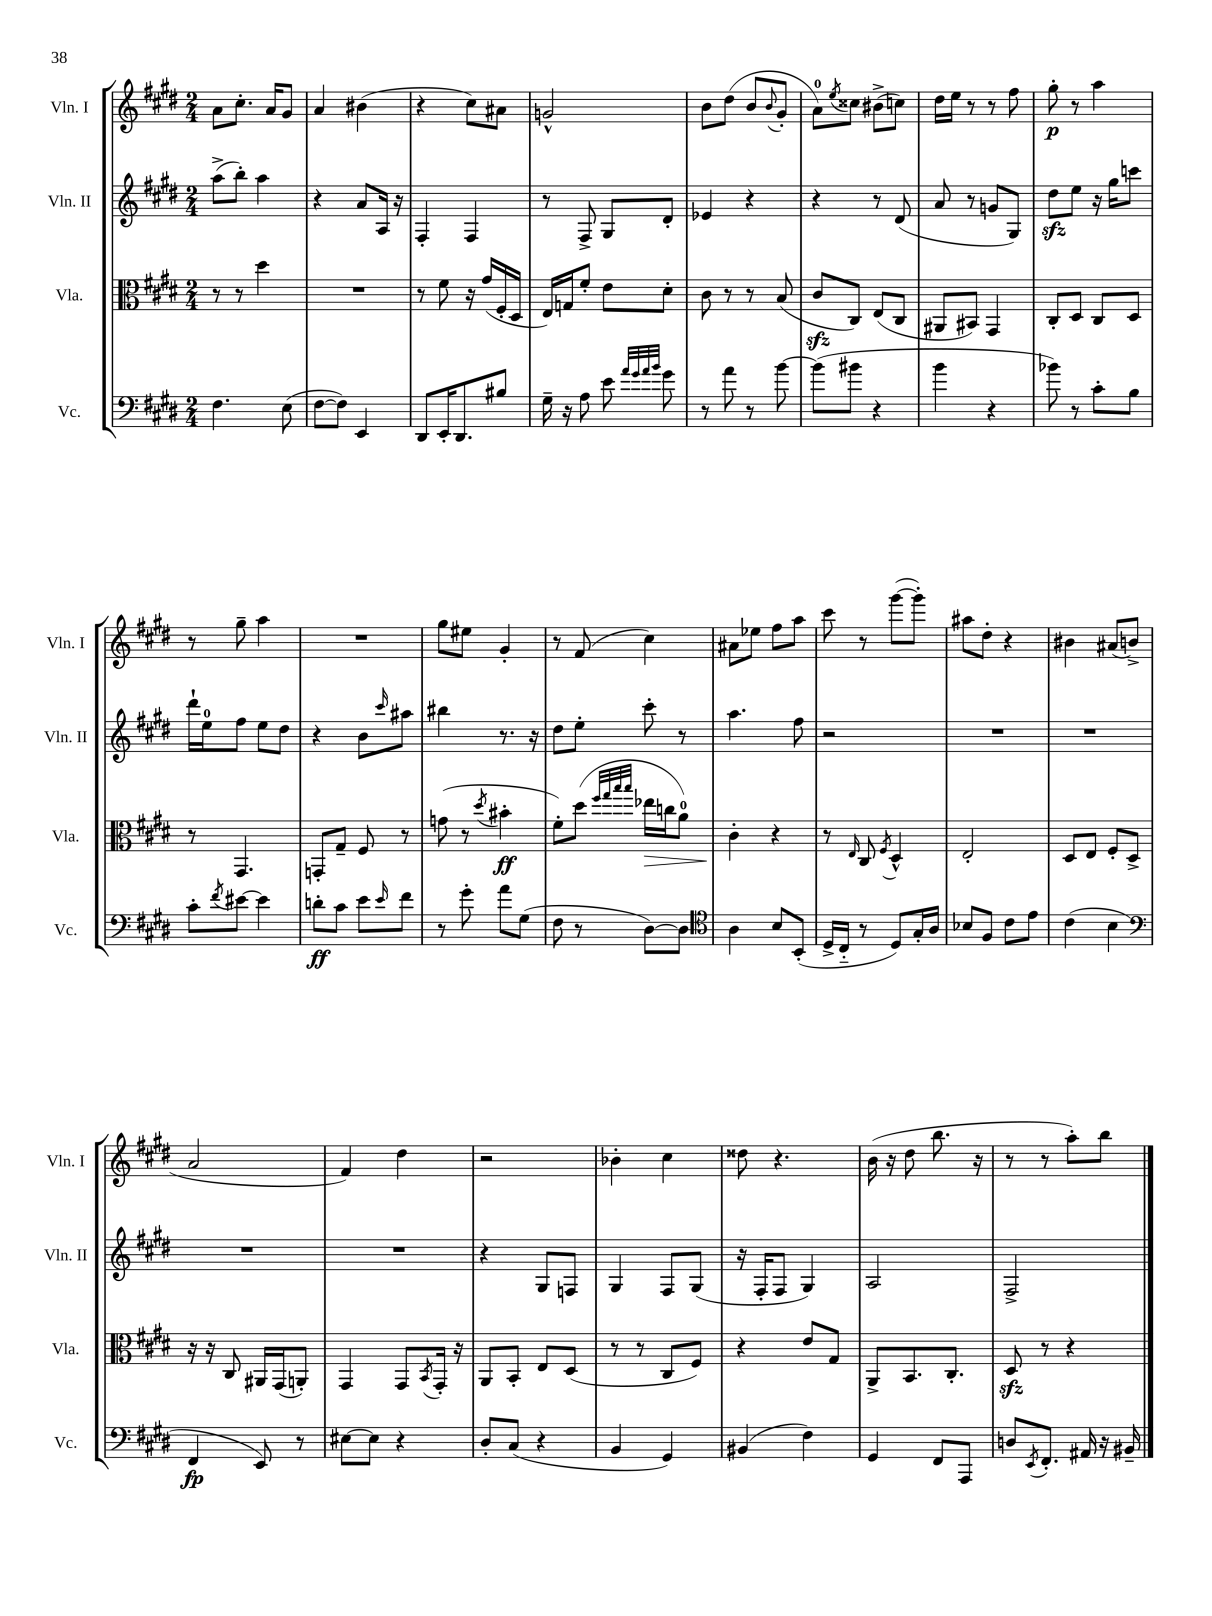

**kern	**dynam	**kern	**dynam	**kern	**kern	**dynam
*part4	*part4	*part3	*part3	*part2	*part1	*part1
*staff4	*staff4	*staff3	*staff3	*staff2	*staff1	*staff1
*I"Vc.	*	*I"Vla.	*	*I"Vln. II	*I"Vln. I	*
*I'Vc.	*	*I'Vla.	*	*I'Vln. II	*I'Vln. I	*
*clefF4	*	*clefC3	*	*clefG2	*clefG2	*
*k[f#c#g#d#]	*	*k[f#c#g#d#]	*	*k[f#c#g#d#]	*k[f#c#g#d#]	*
*M2/4	*	*M2/4	*	*M2/4	*M2/4	*
=126	=126	=126	=126	=126	=126	=126
4.F#\	.	8r	.	(8aa^\L	8a\L	.
.	.	8r	.	8bb'\J)	8.cc#'\J	.
.	.	4dd#\	.	4aa\	.	.
.	.	.	.	.	16a/KL	.
(8E\	.	.	.	.	8g#/J	.
=127	=127	=127	=127	=127	=127	=127
[8F#\L	.	2r	.	4r	4a/	.
8F#\J])	.	.	.	.	.	.
4EE/	.	.	.	8a/L	(4b#X\	.
.	.	.	.	16A/Jk	.	.
.	.	.	.	16r	.	.
=128	=128	=128	=128	=128	=128	=128
8DD#/L	.	8r	.	4F#'/	4r	.
16EE'/K	.	8f#\	.	.	.	.
8.DD#/	.	.	.	.	.	.
.	.	16r	.	4F#/	8cc#\L)	.
.	.	(16g#/LL	.	.	.	.
8B#X/J	.	16F#'/	.	.	8a#X\J	.
.	.	16D#/JJ	.	.	.	.
=129	=129	=129	=129	=129	=129	=129
16G#~\	.	16E/LL)	.	8r	2gn^^/	.
16r	.	16Gn/J	.	.	.	.
8A\	.	8f#'/J	.	8F#^/	.	.
8e\	.	8e\L	.	8G#/L	.	.
32qqa/LLL	.	.	.	.	.	.
32qqg#/	.	.	.	.	.	.
32qqa/	.	.	.	.	.	.
32qqb/JJJ	.	.	.	.	.	.
8g#\	.	8d#'\J	.	8d#'/J	.	.
=130	=130	=130	=130	=130	=130	=130
8r	.	8c#\	.	4e-X/	8b\L	.
8a\	.	8r	.	.	(8dd#\J	.
8r	.	8r	.	4r	8b/L	.
.	.	.	.	.	8qqb/	.
[8b\	.	(8B/	.	.	8g#'/J	.
=131	=131	=131	=131	=131	=131	=131
(8b\L]	.	8c#zz/L	.	4r	8a\L)	.
.	.	.	.	.	8qee/	.
8b#X\J	.	8C#/J)	.	.	8cc##X\J	.
4r	.	(8E/L	.	8r	(8b#X^\L	.
.	.	8C#/J	.	(8d#/	8ccn\J)	.
=132	=132	=132	=132	=132	=132	=132
4b\	.	8AA#X/L	.	8a/	16dd#\LL	.
.	.	.	.	.	16ee\JJ	.
.	.	8BB#X/J)	.	8r	8r	.
4r	.	4GG#/	.	8gn/L	8r	.
.	.	.	.	8G#/J)	8ff#\	.
=133	=133	=133	=133	=133	=133	=133
8b-X\)	.	8C#'/L	.	8dd#zz\L	8gg#'\	p
8r	.	8D#/J	.	8ee\J	8r	.
8c#'\L	.	8C#/L	.	16r	4aa\	.
.	.	.	.	16gg#\KL	.	.
8B\J	.	8D#/J	.	8cccn\J	.	.
!!LO:LB:g=z
=134	=134	=134	=134	=134	=134	=134
8c#'\L	.	8r	.	16ddd#`\LL	8r	.
.	.	.	.	16ee\J	.	.
8qf#/	.	.	.	.	.	.
[8e#X\J	.	4.GG#/	.	8ff#\J	8gg#~\	.
4e#\]	.	.	.	8ee\L	4aa\	.
.	.	.	.	8dd#\J	.	.
=135	=135	=135	=135	=135	=135	=135
8dn'\L	ff	8GGn'/L	.	4r	2r	.
8c#\J	.	8G#~/J	.	.	.	.
8e\L	.	8F#/	.	8b\L	.	.
16qqe/	.	.	.	16qqccc#/	.	.
8f#\J	.	8r	.	8aa#X\J	.	.
=136	=136	=136	=136	=136	=136	=136
8r	.	(8gn\	.	4bb#X\	8gg#\L	.
8g#'\	.	8r	.	.	8ee#X\J	.
.	.	8qdd#/	.	.	.	.
8a\L	.	4b#X'\	ff	8.r	4g#'/	.
(8G#\J	.	.	.	.	.	.
.	.	.	.	16r	.	.
=137	=137	=137	=137	=137	=137	=137
8F#\	.	8f#'\L)	.	8dd#\L	8r	.
8r	.	(8dd#\J	.	8ee'\J	(8f#/	.
.	.	32qqff#/LLL	.	.	.	.
.	.	32qqgg#/	.	.	.	.
.	.	32qqbb/	.	.	.	.
.	.	32qqbb/JJJ	.	.	.	.
!	!	!	!LO:HP:b	!	!	!
[8D#\L)	.	16ee-X\LL	>	8ccc#'\	4cc#\)	.
.	.	16ccn\J	.	.	.	.
8D#\J]	.	8a\J)	.	8r	.	.
=138	=138	=138	=138	=138	=138	=138
*clefC4	*	*	*	*	*	*
4A\	.	4c#'\	.	4.aa\	8a#X\L	.
.	.	.	.	.	8ee-X\J	.
8B/L	.	4r	]	.	8ff#\L	.
(8BB'/J	.	.	.	8ff#\	8aa\J	.
=139	=139	=139	=139	=139	=139	=139
16D#^/LL	.	8r	.	2r	8ccc#\	.
16C#/JJ	.	.	.	.	.	.
.	.	16qqE/	.	.	.	.
8r	.	8C#/	.	.	8r	.
.	.	8qF#/	.	.	.	.
8D#/L)	.	4D#^^/	.	.	([8ggg#\L	.
16G#'/L	.	.	.	.	8ggg#'\J])	.
16A/JJ	.	.	.	.	.	.
=140	=140	=140	=140	=140	=140	=140
8B-X/L	.	2E'/	.	2r	8aa#X\L	.
8F#/J	.	.	.	.	8dd#'\J	.
8c#\L	.	.	.	.	4r	.
8e\J	.	.	.	.	.	.
=141	=141	=141	=141	=141	=141	=141
(4c#\	.	8D#/L	.	2r	4b#X\	.
.	.	8E/J	.	.	.	.
4B\	.	8F#'/L	.	.	(8a#X/L	.
.	.	8D#^/J	.	.	8bn^/J	.
!!LO:LB:g=z
=142	=142	=142	=142	=142	=142	=142
*clefF4	*	*	*	*	*	*
4FF#/	fp	16r	.	2r	2a/	.
.	.	16r	.	.	.	.
.	.	8C#/	.	.	.	.
8EE/)	.	16AA#X/LL	.	.	.	.
.	.	(16GG#/J	.	.	.	.
8r	.	8AAn'/J)	.	.	.	.
=143	=143	=143	=143	=143	=143	=143
[8E#X\L	.	4GG#/	.	2r	4f#/)	.
8E#\J]	.	.	.	.	.	.
4r	.	8GG#/L	.	.	4dd#\	.
.	.	8qBB/	.	.	.	.
.	.	16GG#'/Jk	.	.	.	.
.	.	16r	.	.	.	.
=144	=144	=144	=144	=144	=144	=144
8D#'/L	.	8AA/L	.	4r	2r	.
(8C#/J	.	8BB'/J	.	.	.	.
4r	.	8E/L	.	8G#/L	.	.
.	.	(8D#/J	.	8Fn/J	.	.
=145	=145	=145	=145	=145	=145	=145
4BB/	.	8r	.	4G#/	4b-X'\	.
.	.	8r	.	.	.	.
4GG#/)	.	8C#/L	.	8F#/L	4cc#\	.
.	.	8F#/J)	.	(8G#/J	.	.
=146	=146	=146	=146	=146	=146	=146
(4BB#X/	.	4r	.	16r	8dd##X\	.
.	.	.	.	16F#'/KL	.	.
.	.	.	.	8F#/J	4.r	.
4F#\)	.	8e/L	.	4G#/)	.	.
.	.	8G#/J	.	.	.	.
=147	=147	=147	=147	=147	=147	=147
4GG#/	.	8AA^/L	.	2A/	(16b\	.
.	.	.	.	.	16r	.
.	.	8.BB/	.	.	8dd#\	.
8FF#/L	.	.	.	.	8.bb\	.
.	.	8.C#'/J	.	.	.	.
8AAA/J	.	.	.	.	.	.
.	.	.	.	.	16r	.
=148	=148	=148	=148	=148	=148	=148
8Dn/L	.	8D#zz/	.	2F#^/	8r	.
8qEE/	.	.	.	.	.	.
8.FF#'/J	.	8r	.	.	8r	.
.	.	4r	.	.	8aa'\L)	.
16AA#X/	.	.	.	.	.	.
16r	.	.	.	.	8bb\J	.
16BB#X~/	.	.	.	.	.	.
==	==	==	==	==	==	==
*-	*-	*-	*-	*-	*-	*-
